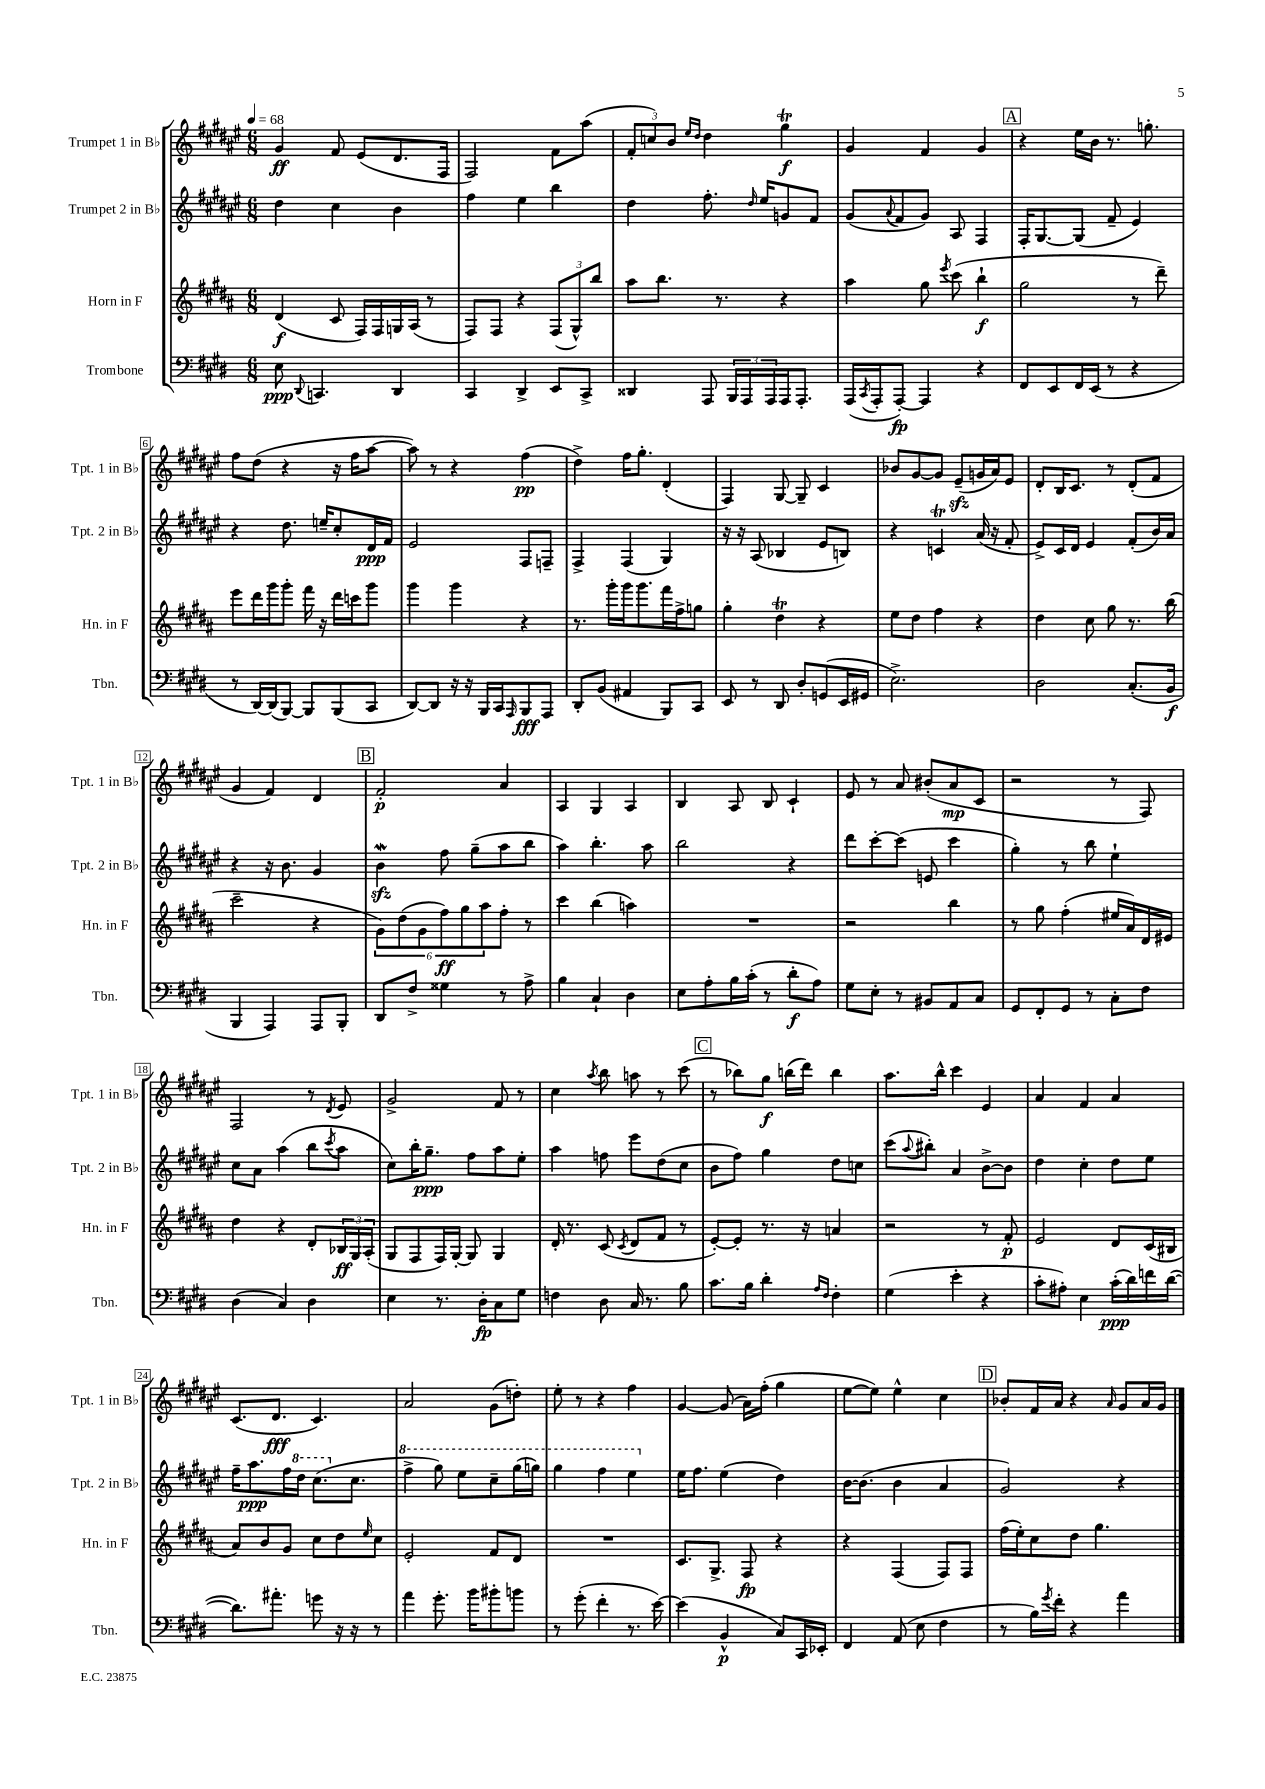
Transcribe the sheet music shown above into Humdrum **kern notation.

**kern	**kern	**kern	**kern
*staff4	*staff3	*staff2	*staff1
*clefF4	*clefG2	*clefG2	*clefG2
*k[f#c#g#d#]	*k[f#c#g#d#a#]	*k[f#c#g#d#a#e#]	*k[f#c#g#d#a#e#]
*M6/8	*M6/8	*M6/8	*M6/8
*MM68	*MM68	*MM68	*MM68
8E	(4d#	4dd#	4g#
8qqDD#	.	.	.
4.CC	.	.	.
.	8c#	4cc#	8f#
.	16F#)	.	(8e#
.	16F#	.	.
4DD#	16G	4b	8.d#
.	(16A#	.	.
.	8r	.	.
.	.	.	16F#
=	=	=	=
4CC#	8F#)	4ff#	2F#)
.	8F#	.	.
4DD#^	4r	4ee#	.
8EE	(12F#	4bb	8f#
.	12G#^^)	.	.
8CC#^	.	.	(8aa#
.	12bb	.	.
=	=	=	=
4DD##	8aa#	4dd#	12f#'
.	.	.	12cc)
.	8.bb	.	.
.	.	.	12b
.	.	.	16qqee#
.	.	.	16qqdd#
8AAA	.	8.ff#'	4dd#
.	8.r	.	.
24BBB	.	.	.
24AAA	.	.	.
.	.	16qqdd#	.
.	.	16ee#	.
24AAA	.	.	.
16AAA	4r	8g	4gg#
8.AAA'	.	.	.
.	.	8f#	.
=	=	=	=
(16AAA	4aa#	(8g#	4g#
8qCC#	.	.	.
16AAA'	.	.	.
.	.	8qqa#	.
[8AAA')	.	8f#	.
4AAA]	8gg#	8g#)	4f#
.	8qeee	.	.
.	(8ccc#	8A#	.
4r	4bb`	4F#	4g#
=	=	=	=
8FF#	2gg#	16F#'	4r
.	.	[8.G#	.
8EE	.	.	.
16FF#	.	(8G#]	16ee#
(16EE	.	.	16b
8r	.	8f#~	8.r
4r	8r	4e#)	.
.	.	.	8.gg'
.	8ddd#~)	.	.
=	=	=	=
8r	8eee	4r	8ff#
[16DD#)	16ddd#	.	(8dd#
(16DD#]	16ggg#	.	.
[8BBB)	8ggg#'	8.dd#	4r
8BBB]	16fff#	.	.
.	16r	16ee~	.
(8BBB	16ddd#	8cc#'	16r
.	16ccc	.	16ff#
8CC#	8ggg#	16d#	[8aa#
.	.	16f#	.
=	=	=	=
[8DD#)	4ggg#	2e#	8aa#])
8DD#]	.	.	8r
16r	4ggg#	.	4r
16r	.	.	.
16BBB	.	.	.
16CC#	.	.	.
16qqAAA	.	.	.
8BBB	4r	8F#	(4ff#
8AAA	.	8F~	.
=	=	=	=
8DD#'	8.r	4F#^	4dd#^)
(8BB	.	.	.
.	16ggg#'	.	.
4AA#	16ggg#	(4F#	16ff#
.	8.ggg#	.	8.gg#'
8BBB)	16fff#	4G#)	(4d#'
.	16ff#^	.	.
8CC#	8gg	.	.
=	=	=	=
8EE	4gg#'	16r	4F#)
.	.	16r	.
8r	.	(8A#	.
8DD#	4dd#	4B-	[8G#
8D#'	.	.	8G#~]
(8GG	4r	8e#	4c#
16EE	.	8B)	.
16GG#	.	.	.
=	=	=	=
2.E^)	8ee	4r	8b-
.	8dd#	.	[8g#
.	4ff#	4c	8g#]
.	.	.	(8e#~
.	4r	(16a#	16g
.	.	16r	16a#)
.	.	8f#'	8e#
=	=	=	=
2D#	4dd#	8e#^)	8d#'
.	.	16c#	16B
.	.	16d#	8.c#
.	8cc#	4e#	.
.	8gg#	.	8r
(8.C#'	8.r	(8f#'	(8d#'
.	.	16b)	8f#
16BB	(16bb	16a#	.
=	=	=	=
4BBB	2ccc#~	4r	4g#
4AAA)	.	16r	4f#)
.	.	8.b	.
8AAA	4r	4g#	4d#
8BBB'	.	.	.
=	=	=	=
8DD#	12g#)	4b	2f#'
.	(12dd#	.	.
8F#^	.	.	.
.	12g#	.	.
4G##	12ff#)	8ff#	.
.	12gg#	.	.
.	.	(8gg#~	.
.	12aa#	.	.
8r	8ff#'	8aa#	4a#
8A^	8r	8bb	.
=	=	=	=
4B	4ccc#	4aa#)	4A#
4C#`	(4bb	4.bb'	4G#
4D#	4aa)	.	4A#
.	.	8aa#	.
=	=	=	=
8E	2.r	2bb	4B
8A'	.	.	.
16B	.	.	8A#
(16c#'	.	.	.
8r	.	.	8B
8d#'	.	4r	4c#`
8A)	.	.	.
=	=	=	=
8G#	2r	8ddd#	8e#
8E'	.	[8ccc#'	8r
8r	.	(8ccc#]	8a#
8BB#	.	8e	(8b#'
8AA	4bb	4ccc#	8a#
8C#	.	.	8c#
=	=	=	=
8GG#	8r	4gg#')	2r
8FF#'	8gg#	.	.
8GG#	(4ff#'	8r	.
8r	.	8bb	.
8C#'	16ee#	4ee#`	8r
.	16a#)	.	.
8F#	16d#	.	8F#)
.	16e#	.	.
=	=	=	=
(4D#	4dd#	8cc#	2F#
.	.	8a#	.
4C#)	4r	(4aa#	.
4D#	8d#'	8bb	8r
.	.	8qccc#	8qd#
.	24B-	8aa#	8e#
.	24G#	.	.
.	(24A#'	.	.
=	=	=	=
4E	8G#	8cc#)	2g#^
.	8F#	16bb'	.
.	.	8.gg#~	.
8.r	16F#)	.	.
.	[16G#'	.	.
.	8G#]	8ff#	.
16D#'	.	.	.
8C#	4G#	8aa#	8f#
8G#	.	8ee#'	8r
=	=	=	=
4F	16d#'	4aa#	4cc#
.	8.r	.	.
.	.	.	8qaa#
8D#	(8c#	8ff	8bb
.	8qc#	.	.
16C#	8d#	8eee#	8aa
8.r	.	.	.
.	8f#	(8dd#	8r
8B	8r	8cc#	(8ccc#
=	=	=	=
8.c#	[8e')	8b	8r
.	8e']	8ff#)	8bb-)
16B	.	.	.
4d#'	8.r	4gg#	8gg#
.	.	.	(16bb
.	16r	.	16ddd#)
16qqA	.	.	.
16qqF#	.	.	.
4F#'	4a	8dd#	4bb
.	.	8cc	.
=	=	=	=
(4G#	2r	(8ccc#	8.aa#
.	.	8qqaa#	.
.	.	8bb#')	.
.	.	.	16bb^^
4e'	.	4a#	4ccc#
4r	8r	[8b^	4e#
.	8f#'	8b]	.
=	=	=	=
8c#'	2e	4dd#	4a#
8A#')	.	.	.
4E	.	4cc#'	4f#
(16c#'	8d#	8dd#	4a#
16d#)	.	.	.
16f	(16c#	8ee#	.
([16d#	16B#	.	.
=	=	=	=
8.d#])	8a#)	16ff#~	(8.c#
.	.	8.aa#	.
.	8b	.	.
8.a#'	.	.	8.d#
.	8g#	16ff#	.
.	.	16ddd#	.
8g	8cc#	(8.ccc#	4.c#)
16r	8dd#	.	.
16r	.	8.cc#	.
.	16qqee	.	.
8r	8cc#	.	.
=	=	=	=
4a	2e'	4fff#^	2a#
8.g#'	.	8ggg#)	.
.	.	8eee#	.
16b	.	.	.
8b#'	8f#	8ccc#~	(8g#
8b	8d#	(16ggg#	8dd')
.	.	16ggg)	.
=	=	=	=
8r	2.r	4ggg#	8ee#'
(8g#'	.	.	8r
4f#'	.	4fff#	4r
8.r	.	4eee#	4ff#
[16e)	.	.	.
=	=	=	=
(4e]	8.c#	16ee#	[4g#
.	.	8.ff#	.
.	8.G#^	.	.
4BB^^	.	(4ee#	(8g#]
.	8F#	.	16a#)
.	.	.	(16ff#'
8C#)	4r	4dd#)	4gg#
16CC#	.	.	.
16EE-'	.	.	.
=	=	=	=
4FF#	4r	[16b	[8ee#
.	.	(8.b]	.
.	.	.	8ee#])
(8AA	(4F#	4b	4ee#^^
8E	.	.	.
4F#	8F#)	4a#	4cc#
.	8F#	.	.
=	=	=	=
8r	(16ff#	2g#)	8b-'
.	16ee')	.	.
16B)	8cc#	.	16f#
8qg#	.	.	.
16f#'	.	.	16a#
4r	8dd#	.	4r
.	4.gg#	.	.
.	.	.	16qqa#
4a	.	4r	8g#
.	.	.	16a#
.	.	.	16g#
==	==	==	==
*-	*-	*-	*-
